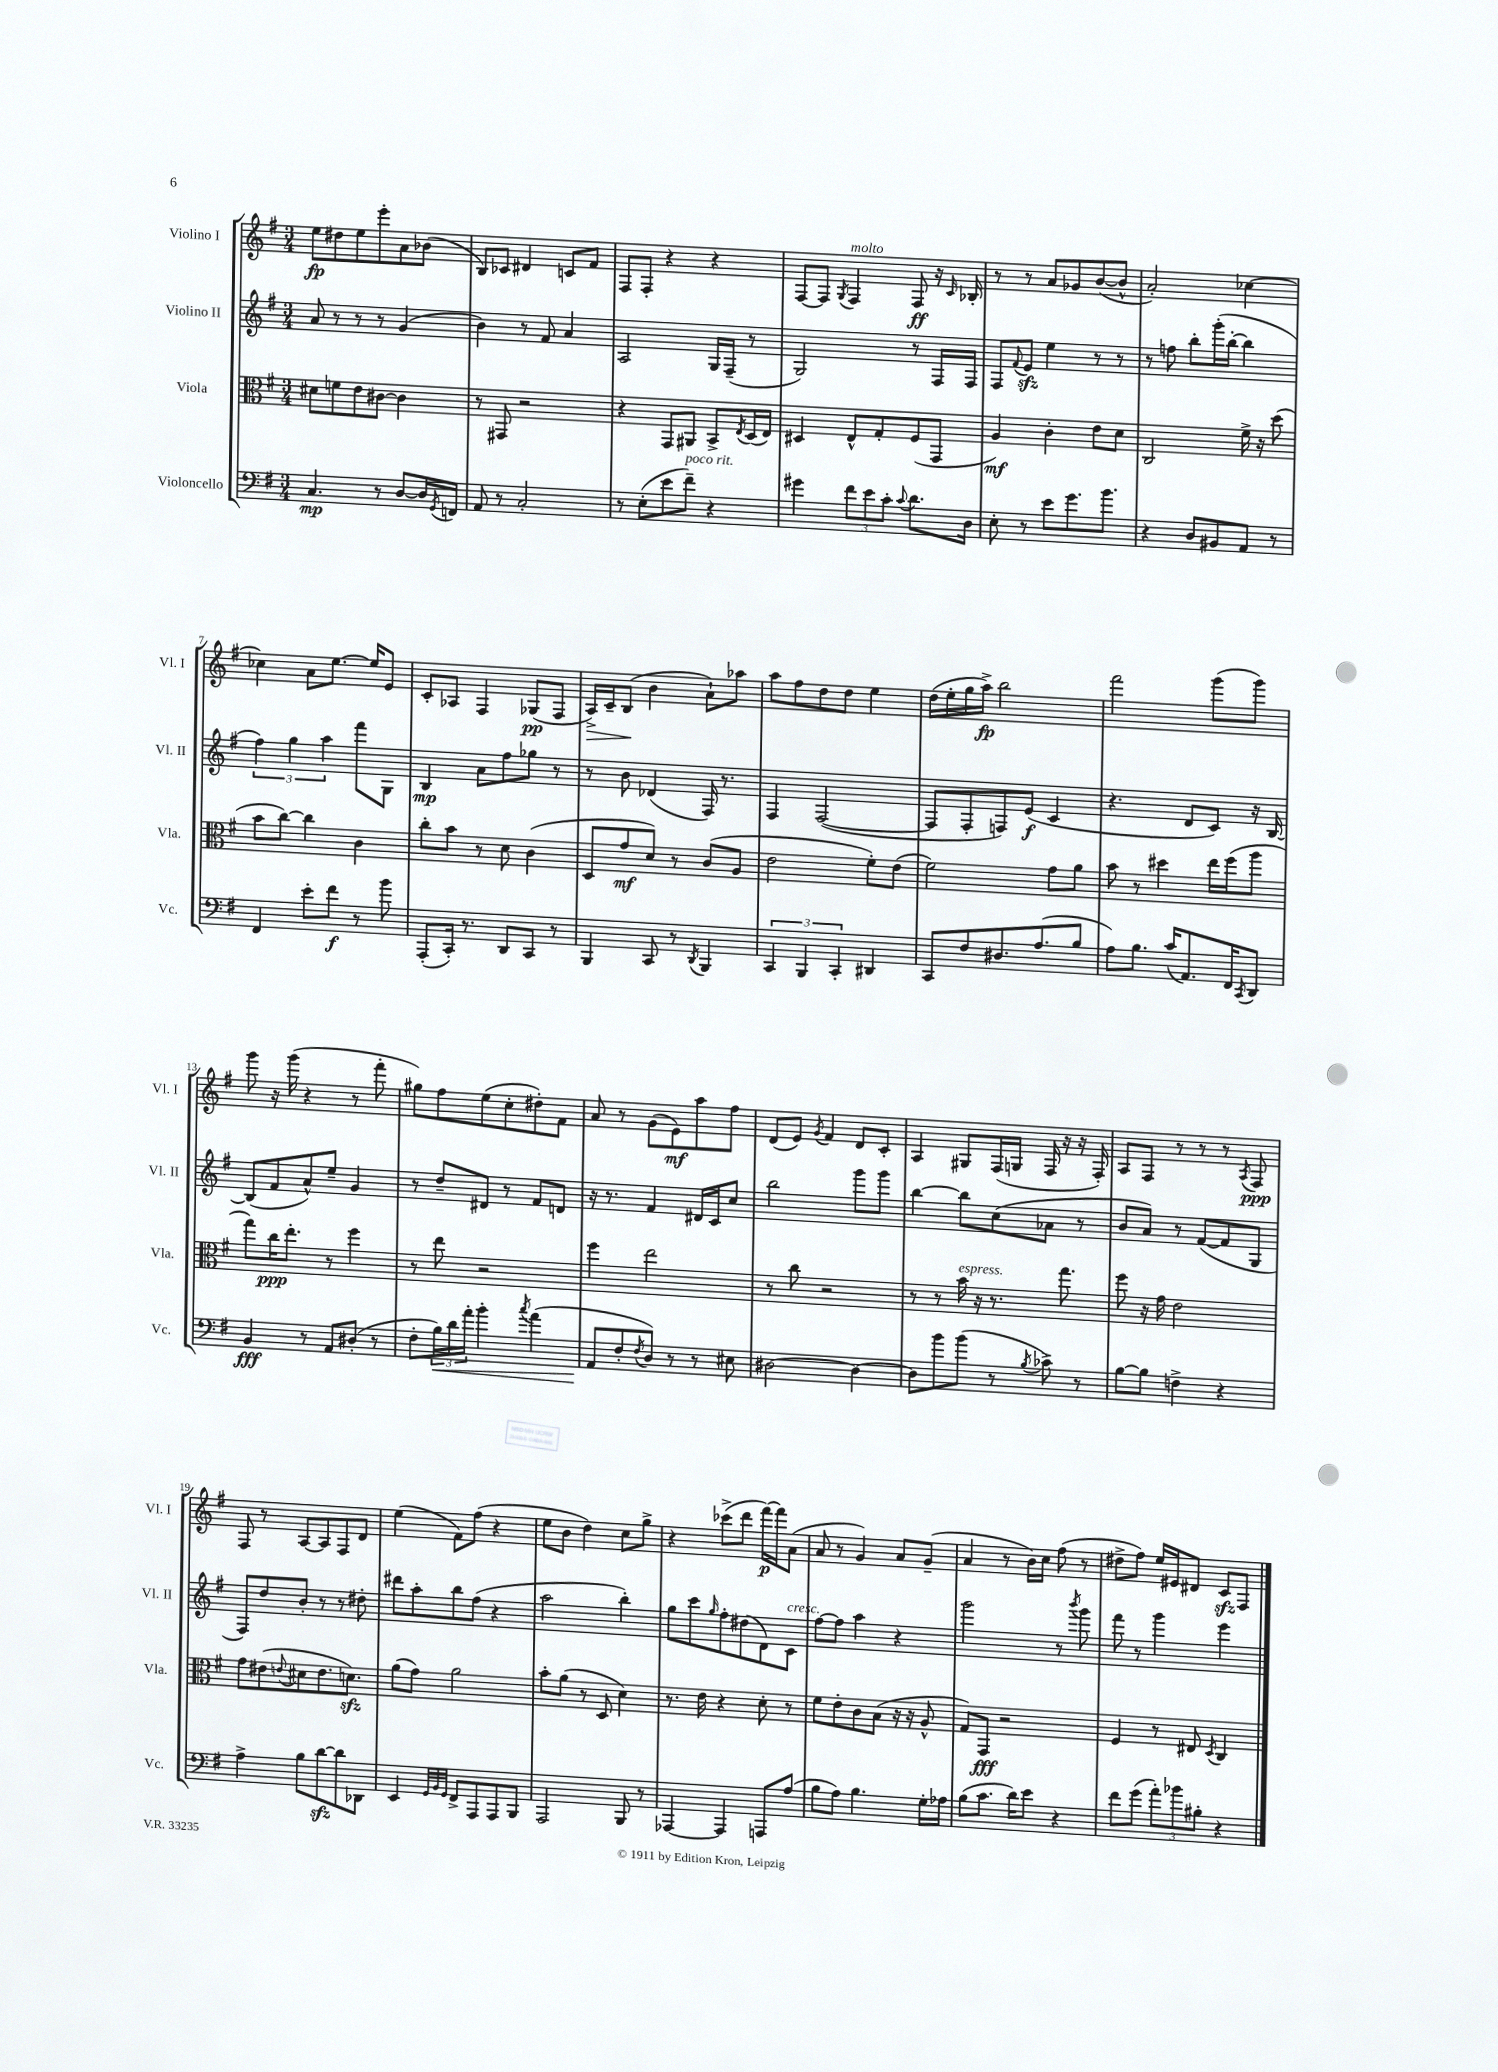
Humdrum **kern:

**kern	**kern	**kern	**kern
*staff4	*staff3	*staff2	*staff1
*clefF4	*clefC3	*clefG2	*clefG2
*k[f#]	*k[f#]	*k[f#]	*k[f#]
*M3/4	*M3/4	*M3/4	*M3/4
4.C	8d#	8a	8ee
.	8f	8r	8dd#
.	8e	8r	8ee
8r	[8c#	8r	8eee'
[8D	4c#]	(4g	8a
16D]	.	.	(8b-
8qGG	.	.	.
16FF	.	.	.
=	=	=	=
8AA	8r	4b)	8B)
8r	8GG#	.	8c-
2C'	2r	8r	4d#
.	.	8f#	.
.	.	4a	8c
.	.	.	8f#
=	=	=	=
8r	4r	2A	8F#
(8E'	.	.	8F#'
8e	8GG	.	4r
8f#~)	8AA#	.	.
4r	8BB^	16G	4r
.	.	(16F#~	.
.	8qE	.	.
.	(16D	8r	.
.	16E)	.	.
=	=	=	=
4g#	4D#	2G)	[8F#
.	.	.	8F#]
.	.	.	8qG
12f#	8E^^	.	4F#
12e	.	.	.
.	8G'	.	.
12c'	.	.	.
8qqc	.	.	.
8.d	(8F#	8r	8F#
.	8GG	16F#	16r
.	.	.	16qqc
16D	.	16F#	16B-'
=	=	=	=
8E'	4A)	8F#	8r
.	.	8qqf#	.
8r	.	8e	8r
8e	4c'	4ee	8a
8.g	.	.	8g-
.	8e	8r	([8b
8.b	.	.	.
.	8d	8r	8b^^]
=	=	=	=
4r	2C	8r	2a')
.	.	8ff	.
8D	.	8bb'	.
8BB#	.	(16ggg'	.
.	.	[16bb'	.
8AA	16f#^	4bb]	[4cc-
.	16r	.	.
8r	(8dd	.	.
=	=	=	=
4FF#	8b	6ff#)	4cc-]
.	[8cc)	.	.
.	.	6gg	.
8e'	4cc]	.	8a
.	.	6aa	.
8f#	.	.	[8.ee
8r	4c	8fff#	.
.	.	.	16ee]
8b	.	8G	8e
=	=	=	=
(8AAA'	8cc'	4B	8c'
16CC')	8b	.	8A-
8.r	.	.	.
.	8r	8a	4F#
8DD	8d	8ff#	.
8CC	(4c	8gg-	(8G-
8r	.	8r	8F#
=	=	=	=
4BBB	8D	8r	16A^)
.	.	.	16c~
.	8g	8b	(8B
8CC	8d)	(4d-	4b
8r	8r	.	.
8qDD	.	.	.
4BBB	(8c	16F#)	8a`)
.	.	8.r	.
.	8A	.	8aa-
=	=	=	=
6CC	2e	4F#	8aa
.	.	.	8ff#
6BBB	.	.	.
.	.	([2F#	8dd
6CC'	.	.	.
.	.	.	8dd
4DD#	8f#')	.	4ee
.	(8e	.	.
=	=	=	=
8CC	2f#)	8F#]	(16dd
.	.	.	16ee'
8F#	.	8F#'	16gg
.	.	.	16aa^)
8.D#	.	8F)	2bb
.	.	(8e	.
(8.A	.	.	.
.	8g	4c	.
8B	8a	.	.
=	=	=	=
8A)	8b	4.r	2fff#
8.B	8r	.	.
.	4dd#	.	.
(16c	.	.	.
8.AA)	.	8d	.
.	16ee	8c)	(8ggg
16FF#	(16ff#	.	.
8qCC	.	.	.
8DD	8aa	16r	8ggg)
.	.	[16B	.
=	=	=	=
4BB	8gg)	(8B]	8ggg
.	16cc	8f#	16r
.	8.ee'	.	(16ggg
8r	.	8a^^)	4r
8AA	8r	8ee~	.
(8D#'	4ff#	4g	8r
8r	.	.	8fff#'
=	=	=	=
8F#'	8r	8r	8gg#)
24B)	8ee	8dd~	8ff#
24d	.	.	.
24a'	.	.	.
4b'	2r	8d#	(8ee
.	.	8r	8cc'
8qcc	.	.	.
(4a	.	8f#	8dd#')
.	.	8d	8f#
=	=	=	=
8AA	4ff#	16r	8a
.	.	8.r	.
8F#'	.	.	8r
8qF#	.	.	.
8D)	2ee	4f#	(8g
8r	.	.	8e)
8r	.	16d#	8aa
.	.	16c	.
8E#	.	8cc	8ff#
=	=	=	=
[2D#	8r	2bb	(8d
.	8cc	.	8e)
.	.	.	8qg
.	2r	.	4f#
4D#_	.	8ggg	8d
.	.	8ggg	8c'
=	=	=	=
8D#]	8r	[4bb	4A
8b	8r	.	.
(8b	16b	8bb]	8G#
.	16r	.	.
8r	8.r	(8cc	(16F#
.	.	.	16G
8qB	.	.	.
8c-^)	.	8a-	16F#
.	8.gg	.	16r
8r	.	8r	16r
.	.	.	16F#')
=	=	=	=
[8B	8ff#	8b	8A
8B]	16r	8a)	8F#
.	16g	.	.
4F^	2e	8r	8r
.	.	([8f#	8r
4r	.	8f#]	8r
.	.	.	8qA
.	.	8G	8F#
=	=	=	=
4A^	8g	8F#)	8F#
.	(8e#	8dd	8r
.	8qqe	.	.
8B	8d#	8b'	[8A
[8d	8.e	8r	8A]
8d]	.	8r	8F#
.	8.d)	.	.
8DD-	.	8dd#'	8d
=	=	=	=
4EE	(8a	8ddd#	(4ee
.	8g)	8aa'	.
32qqGG	.	.	.
32qqBB	.	.	.
32qqGG	.	.	.
8FF#^	2a	8bb	8f#)
8AAA	.	(8ff#	(8ff#
8AAA	.	4r	4r
8BBB	.	.	.
=	=	=	=
2AAA	8b'	2aa	8ee
.	(8a	.	8b
.	8r	.	4dd)
.	8D	.	.
8BBB	4d)	4bb')	8cc
8r	.	.	8gg^
=	=	=	=
[4AAA-	8.r	8gg	4r
.	.	8ccc	.
.	16e	.	.
.	.	16qqgg	.
4AAA-]	4r	8ff#'	(8ccc-^
.	.	(8dd#	8ddd
8AAA	8d'	8d)	[16fff#)
.	.	.	16fff#]
(8A	8r	8c	(8a
=	=	=	=
8B	8f#	[8ff#	8a
8A)	8e'	8ff#]	8r
4.B	8c	4aa	4g)
.	(8B	.	.
.	16r	4r	8a
.	16r	.	.
16G'	8A^^	.	(8g~
16A-	.	.	.
=	=	=	=
(8B	8G)	2ggg	4a
8.c	8GG	.	.
.	2r	.	8r
16d)	.	.	.
8e	.	.	16b)
.	.	.	16cc
4r	.	8r	(8ff#
.	.	8qbbb	.
.	.	8ggg	8r
=	=	=	=
8f#	4F#	8fff#	8dd#^
(8g	.	8r	8ff#)
12a')	8r	4ggg	16ee
.	.	.	16e#
12b-	.	.	.
.	8E#	.	8d#
12B#'	.	.	.
.	8qD	.	.
4r	4C	4eee	8c
.	.	.	8F#
==	==	==	==
*-	*-	*-	*-
